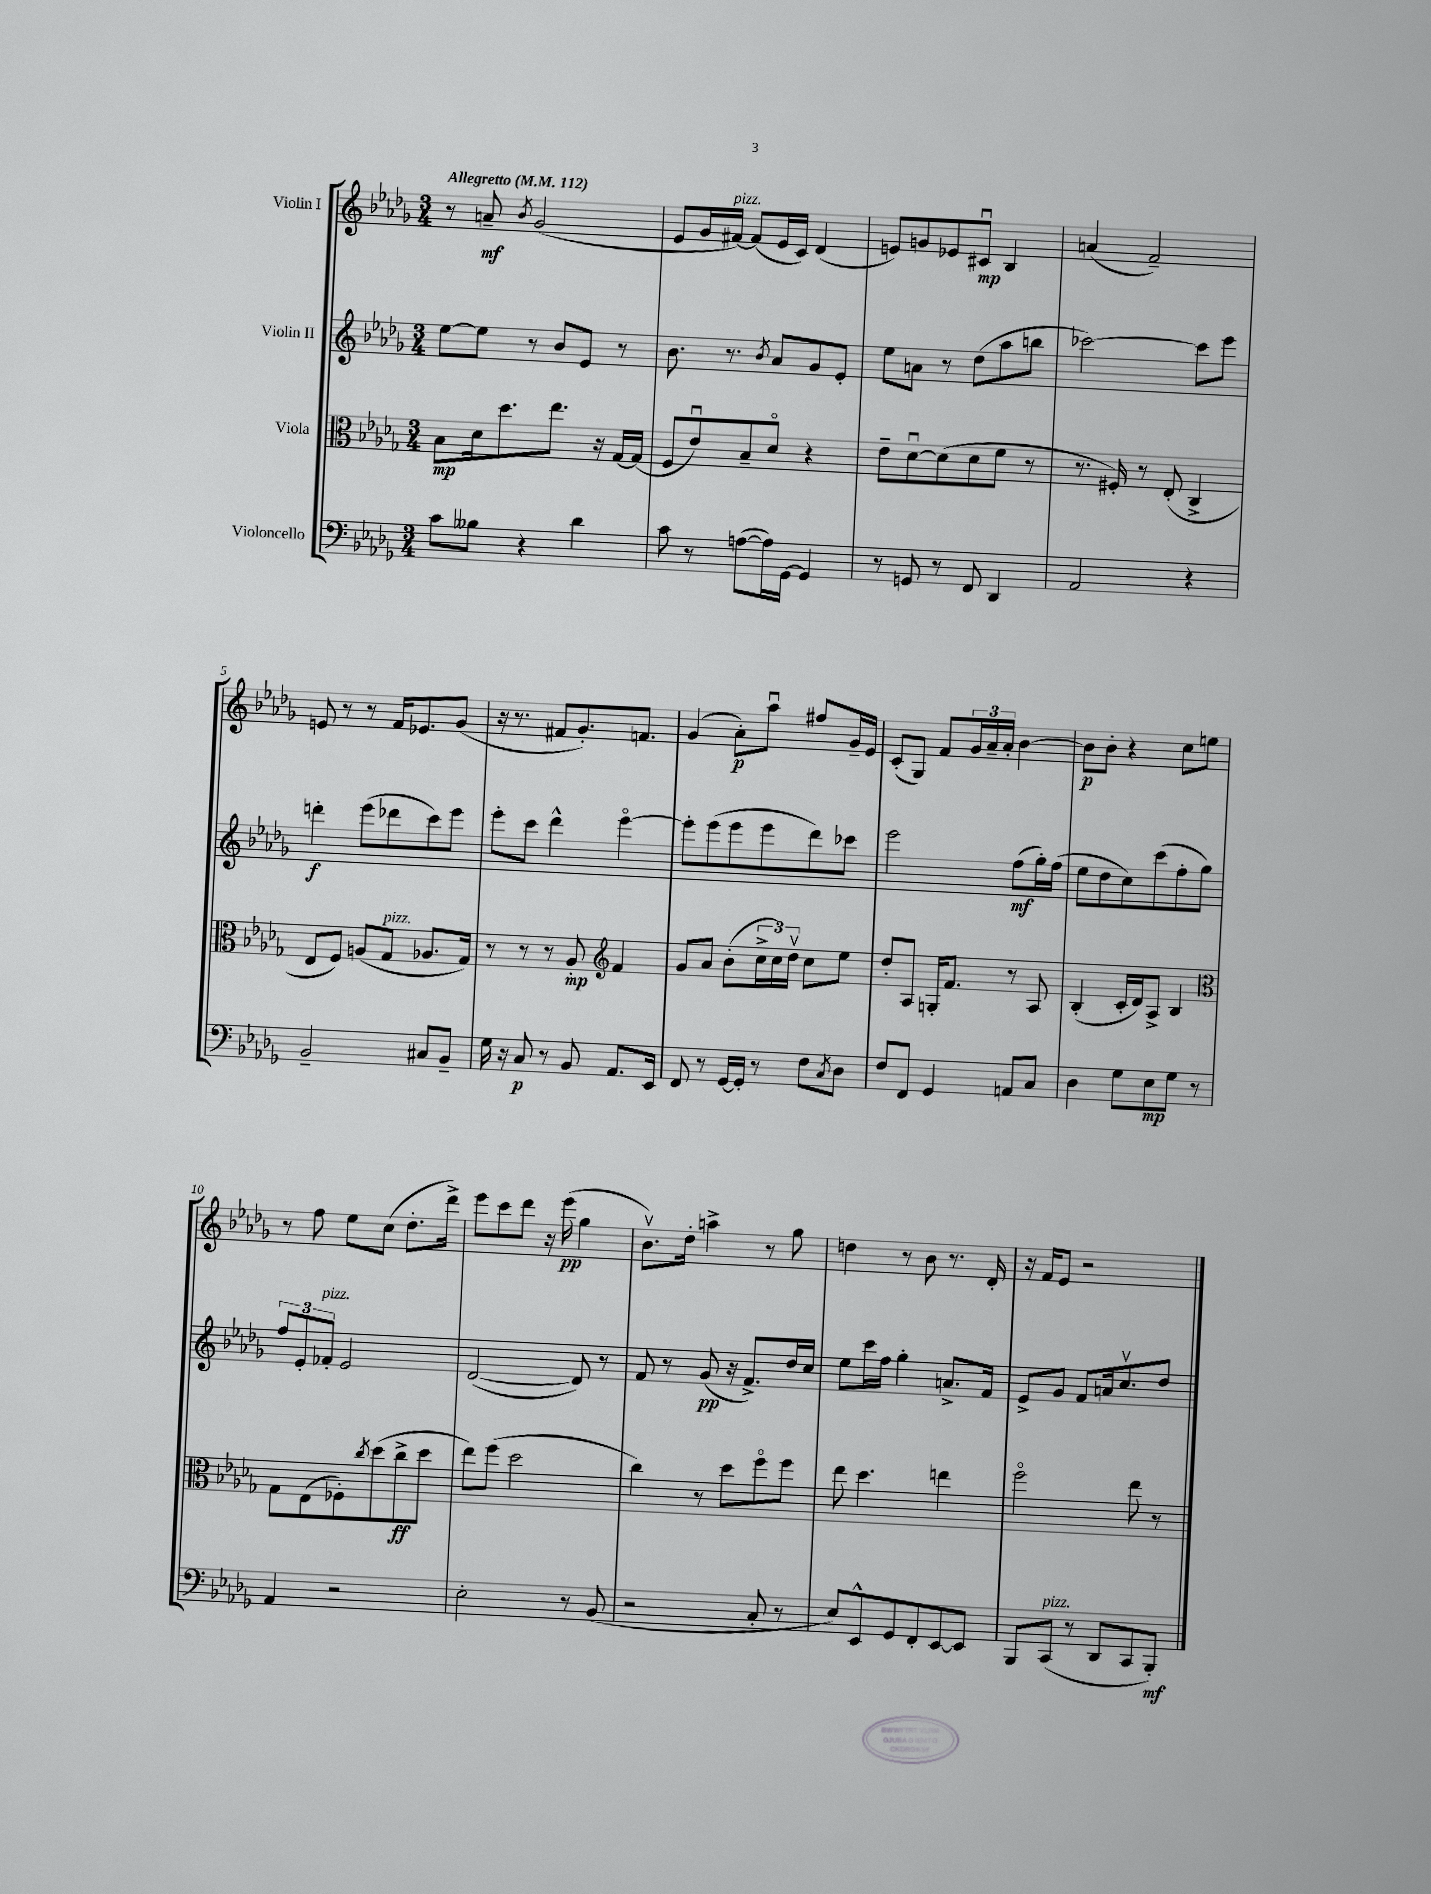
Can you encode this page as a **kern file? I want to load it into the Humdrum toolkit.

**kern	**dynam	**kern	**dynam	**kern	**dynam	**kern	**dynam
*part4	*part4	*part3	*part3	*part2	*part2	*part1	*part1
*staff4	*staff4	*staff3	*staff3	*staff2	*staff2	*staff1	*staff1
*I"Violoncello	*	*I"Viola	*	*I"Violin II	*	*I"Violin I	*
*clefF4	*	*clefC3	*	*clefG2	*	*clefG2	*
*k[b-e-a-d-g-]	*	*k[b-e-a-d-g-]	*	*k[b-e-a-d-g-]	*	*k[b-e-a-d-g-]	*
*M3/4	*	*M3/4	*	*M3/4	*	*M3/4	*
*MM112	*	*MM112	*	*MM112	*	*MM112	*
=1	=1	=1	=1	=1	=1	=1	=1
!	!	!	!	!	!	!LO:TX:a:B:t=Allegretto	!
8c\L	.	8B-\L	mp	[8ee-\L	.	8r	.
8B--X\J	.	16d-\k	.	8ee-\J]	.	8an~/	mf
.	.	8.dd-\	.	.	.	.	.
.	.	.	.	.	.	8qb-/	.
4r	.	.	.	8r	.	(2g-/	.
.	.	8.ee-\J	.	8b-/L	.	.	.
4d-\	.	.	.	8e-/J	.	.	.
.	.	16r	.	.	.	.	.
.	.	[16G-/LL	.	8r	.	.	.
.	.	(16G-/JJ]	.	.	.	.	.
=2	=2	=2	=2	=2	=2	=2	=2
8c\	.	8F/L	.	8.b-\	.	8e-/L	.
8r	.	8e-u/)	.	.	.	16g-/L	.
!	!	!	!	!	!	!LO:TX:a:i:t=pizz.	!
.	.	.	.	8.r	.	[16f#X/JJ)	.
([8An\L	.	8B-~/	.	.	.	(8f#/L]	.
.	.	.	.	8qb-/	.	.	.
16A\L])	.	8d-/J	.	8a-/L	.	16e-/L	.
[16GG-\JJ	.	.	.	.	.	16c/JJ)	.
4GG-/]	.	4r	.	8g-/	.	(4d-/	.
.	.	.	.	8e-'/J	.	.	.
=3	=3	=3	=3	=3	=3	=3	=3
8r	.	8e-~\L	.	8ee-\L	.	8en/L)	.
8GGn/	.	[8d-u\	.	8an\J	.	8gn/	.
8r	.	(8d-\]	.	8r	.	8e-X/	.
8FF/	.	8d-\	.	(8dd-\L	.	8c#Xu/J	mp
4DD-/	.	8f\J	.	8aa-\	.	4B-/	.
.	.	8r	.	8bbn\J	.	.	.
=4	=4	=4	=4	=4	=4	=4	=4
2AA-/	.	8.r	.	[2ccc-X\)	.	(4an/	.
.	.	16F#X'/)	.	.	.	.	.
.	.	8r	.	.	.	2f~/)	.
.	.	(8E-'/	.	.	.	.	.
4r	.	4C^/	.	8ccc-\L]	.	.	.
.	.	.	.	8eee-\J	.	.	.
!!LO:LB:g=z
=5	=5	=5	=5	=5	=5	=5	=5
2BB-~/	.	8E-/L	.	4dddn'\	f	8en/	.
.	.	8F/J)	.	.	.	8r	.
.	.	(8An/L	.	(8eee-\L	.	8r	.
!	!	!LO:TX:a:i:t=pizz.	!	!	!	!	!
.	.	8G-/J	.	8ddd-X\	.	16f/KL	.
.	.	.	.	.	.	8.e-X/	.
8C#X/L	.	8.A-X/L	.	8ccc\)	.	.	.
8BB-~/J	.	.	.	8eee-\J	.	(8g-/J	.
.	.	16G-/Jk)	.	.	.	.	.
=6	=6	=6	=6	=6	=6	=6	=6
16G-\	.	8r	.	8eee-'\L	.	16r	.
16r	.	.	.	.	.	8.r	.
8C/	p	8r	.	8ccc\J	.	.	.
8r	.	8r	.	4ddd-^^\	.	8f#X/L	.
8BB-/	.	8A-'/	mp	.	.	8.g-'/)	.
*	*	*clefG2	*	*	*	*	*
8.AA-/L	.	4f/	.	[4eee-\	.	.	.
.	.	.	.	.	.	8.fn/J	.
16EE-/Jk	.	.	.	.	.	.	.
=7	=7	=7	=7	=7	=7	=7	=7
8FF/	.	8g-/L	.	8eee-'\L]	.	(4g-/	.
8r	.	8a-/J	.	(8eee-\	.	.	.
[16GG-/LL	.	(8b-'\L	.	8eee-\	.	8a-'\L)	p
16GG-'/JJ]	.	.	.	.	.	.	.
8r	.	24cc^\L	.	8eee-\	.	8aa-u\J	.
.	.	24cc\)	.	.	.	.	.
.	.	24dd-v\JJ	.	.	.	.	.
8F\L	.	8cc\L	.	8ddd-\)	.	8ff#X/L	.
8qC/	.	.	.	.	.	.	.
8D-\J	.	8ee-\J	.	8ccc-X\J	.	16g-~/L	.
.	.	.	.	.	.	16e-/JJ	.
=8	=8	=8	=8	=8	=8	=8	=8
8F/L	.	8dd-'/L	.	2eee-\	.	(8c'/L	.
8FF/J	.	8A-/J	.	.	.	8G-/J)	.
4GG-/	.	16Gn'/KL	.	.	.	8f/L	.
.	.	8.f/J	.	.	.	.	.
.	.	.	.	.	.	24g-/L	.
.	.	.	.	.	.	24a-~/	.
.	.	.	.	.	.	24a-'/JJ	.
8AAn/L	.	8r	.	(8ff\L	mf	[4b-\	.
8C/J	.	8A-/	.	16gg-'\L)	.	.	.
.	.	.	.	(16ff\JJ	.	.	.
=9	=9	=9	=9	=9	=9	=9	=9
4D-\	.	(4B-'/	.	8ee-\L	.	8b-\L]	p
.	.	.	.	8dd-\	.	8b-'\J	.
8G-\L	.	16c'/LL	.	8cc\)	.	4r	.
.	.	16d-/J)	.	.	.	.	.
8E-\	mp	8A-^/J	.	(8ccc\	.	.	.
8G-\J	.	4B-/	.	8ff'\	.	8cc\L	.
8r	.	.	.	8gg-\J)	.	8een\J	.
!!LO:LB:g=z
=10	=10	=10	=10	=10	=10	=10	=10
*	*	*clefC3	*	*	*	*	*
4AA-/	.	8G-\L	.	12ff/L	.	8r	.
.	.	.	.	12e-'/	.	.	.
.	.	(8E-\	.	.	.	8ff\	.
!	!	!	!	!LO:TX:a:i:t=pizz.	!	!	!
.	.	.	.	12f-X'/J	.	.	.
2r	.	8F-X'\)	.	2e-/	.	8ee-\L	.
.	.	8qcc/	.	.	.	.	.
.	.	(8dd-\	.	.	.	(8cc\J	.
.	.	8cc^\	ff	.	.	8.dd-'\L	.
.	.	8dd-\J	.	.	.	.	.
.	.	.	.	.	.	16ddd-^\Jk)	.
=11	=11	=11	=11	=11	=11	=11	=11
2E-'\	.	8ee-\L)	.	([2d-/	.	8eee-\L	.
.	.	(8ff\J	.	.	.	8ccc\	.
.	.	2dd-\	.	.	.	8ddd-\J	.
.	.	.	.	.	.	16r	.
.	.	.	.	.	.	(16eee-\	pp
8r	.	.	.	8d-/])	.	4gg-\	.
(8BB-/	.	.	.	8r	.	.	.
=12	=12	=12	=12	=12	=12	=12	=12
2r	.	4cc\)	.	8f/	.	8.b-v\L)	.
.	.	.	.	8r	.	.	.
.	.	.	.	.	.	16dd-'\Jk	.
.	.	8r	.	(8g-/	pp	4aan^\	.
.	.	8dd-\L	.	16r	.	.	.
.	.	.	.	8.f^/L)	.	.	.
8C'/	.	8ff\	.	.	.	8r	.
8r	.	8ff\J	.	16dd-/L	.	8gg-\	.
.	.	.	.	16cc/JJ	.	.	.
=13	=13	=13	=13	=13	=13	=13	=13
8E-/L)	.	8ee-\	.	8ee-\L	.	4ddn\	.
8EE-^^/	.	4.dd-\	.	16ccc\L	.	.	.
.	.	.	.	16ff\JJ	.	.	.
8GG-/	.	.	.	4gg-'\	.	8r	.
8FF'/	.	.	.	.	.	8b-\	.
[8EE-/	.	4een\	.	8.an^/L	.	8.r	.
8EE-/J]	.	.	.	.	.	.	.
.	.	.	.	16f/Jk	.	16d-'/	.
=14	=14	=14	=14	=14	=14	=14	=14
8BBB-/L	.	2ff\	.	8e-^/L	.	16r	.
.	.	.	.	.	.	16f/KL	.
!LO:TX:a:i:t=pizz.	!	!	!	!	!	!	!
(8CC/J	.	.	.	8g-/J	.	8e-/J	.
8r	.	.	.	8f/L	.	2r	.
8DD-/L	.	.	.	16an/k	.	.	.
.	.	.	.	8.ccv/	.	.	.
8CC/	.	8ee-\	.	.	.	.	.
8BBB-'/J)	mf	8r	.	8dd-/J	.	.	.
==	==	==	==	==	==	==	==
*-	*-	*-	*-	*-	*-	*-	*-
